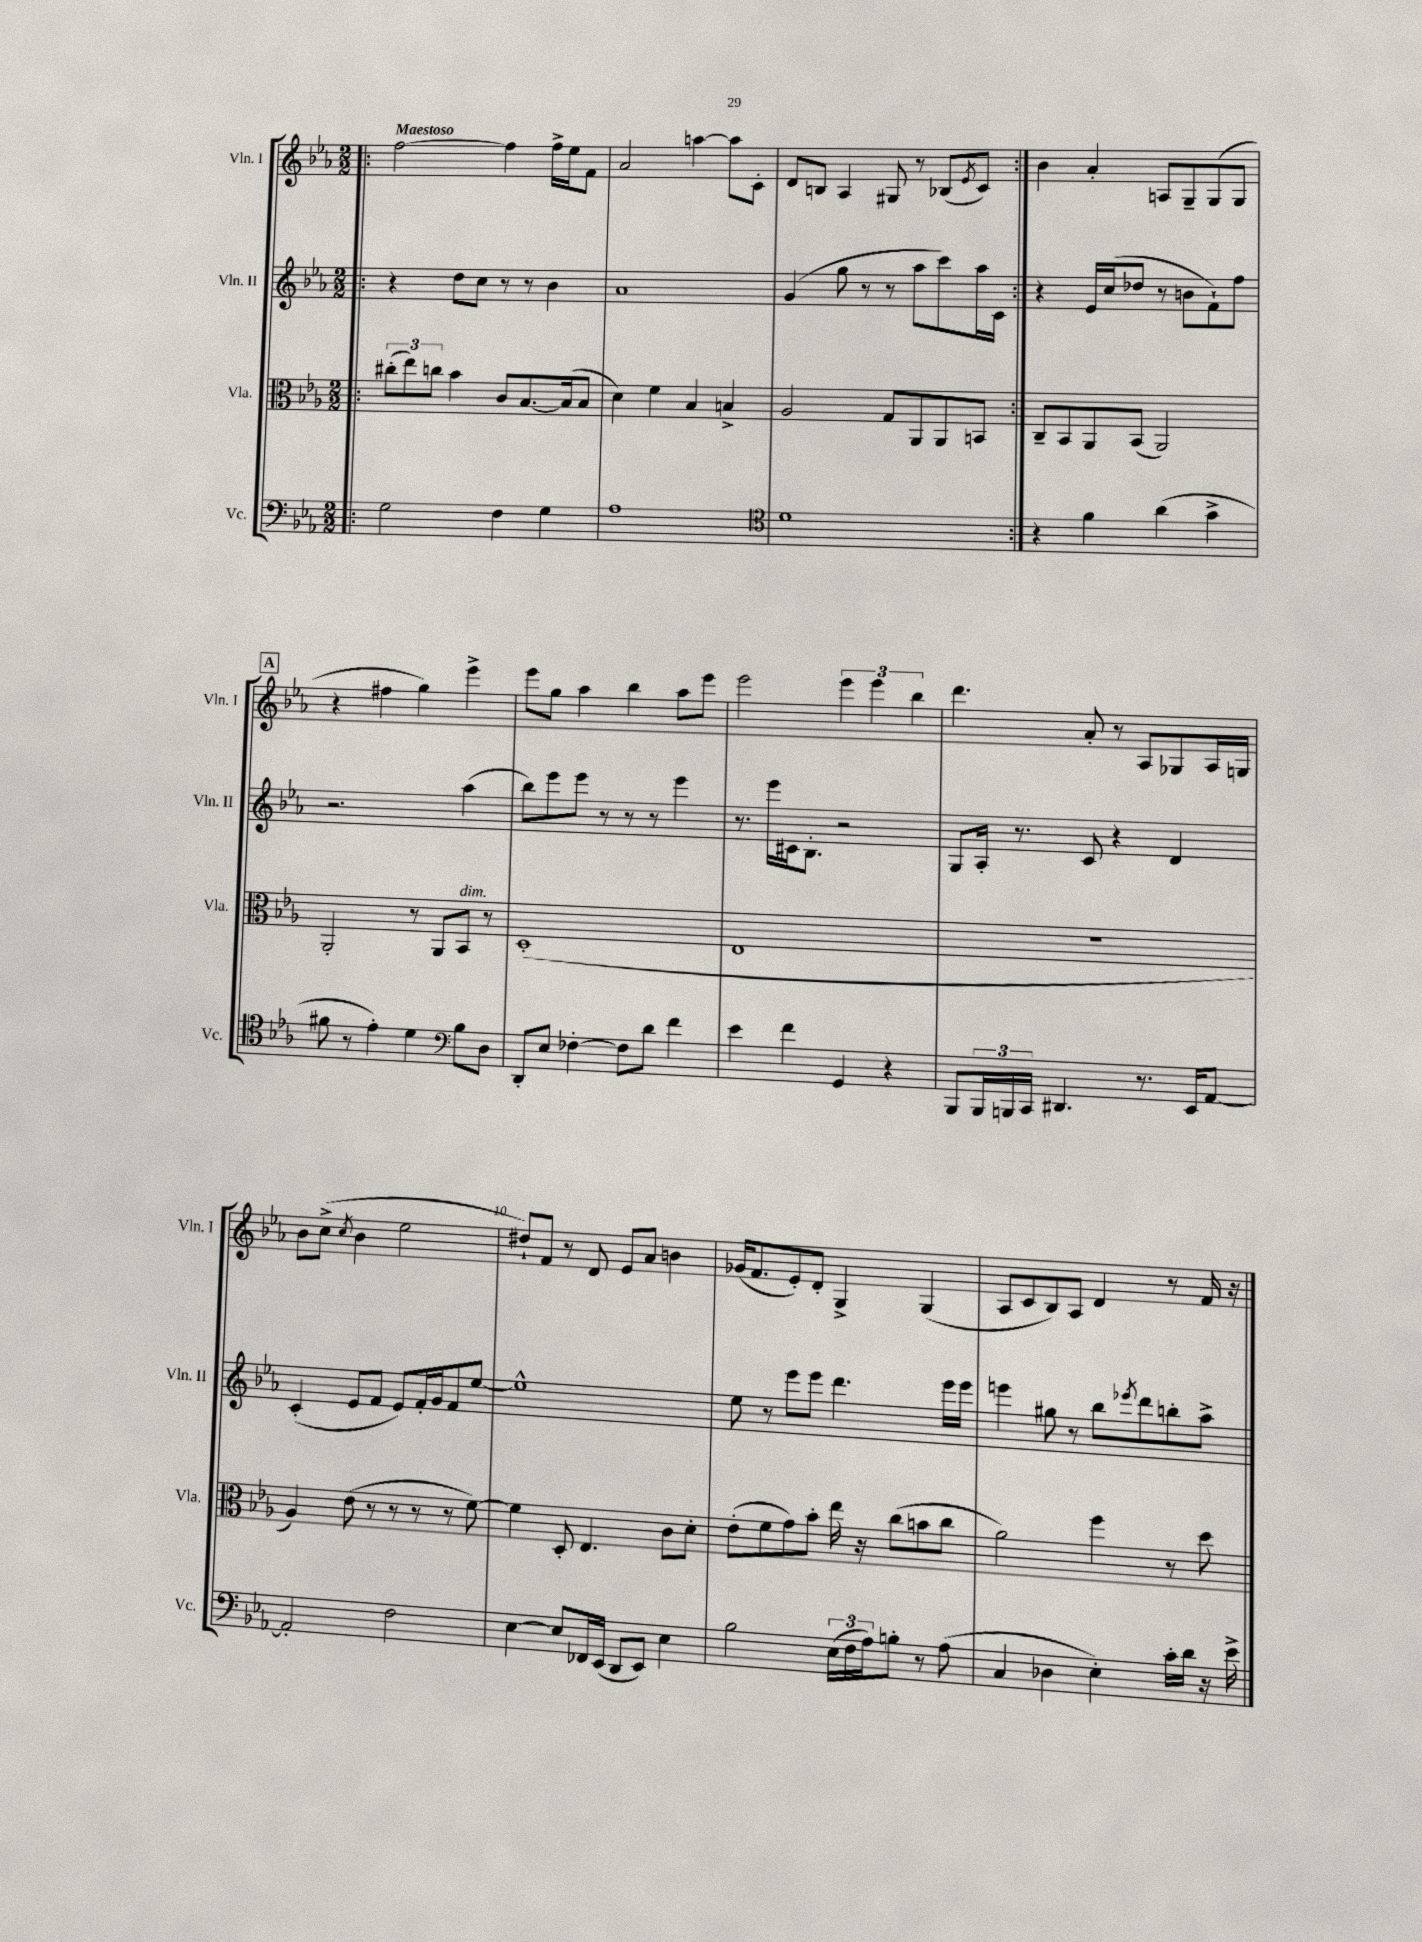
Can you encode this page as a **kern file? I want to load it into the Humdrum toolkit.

**kern	**kern	**kern	**kern
*staff4	*staff3	*staff2	*staff1
*clefF4	*clefC3	*clefG2	*clefG2
*k[b-e-a-]	*k[b-e-a-]	*k[b-e-a-]	*k[b-e-a-]
*M2/2	*M2/2	*M2/2	*M2/2
=!|:	=!|:	=!|:	=!|:
2G\	(12cc#'\L	4r	[2ff\
.	12ee-\)	.	.
.	12cc\J	.	.
.	4b-\	8dd\L	.
.	.	8cc\J	.
4F\	8c/L	8r	4ff\]
.	[8.B-/	8r	.
4G\	.	4b-\	16ff^\LL
.	(16B-/]k	.	16ee-\J
.	8B-/J	.	8f\J
=	=	=	=
1A-	4d\)	1a-	2a-/
.	4f\	.	.
.	4B-/	.	[4aa\
.	4B^/	.	8aa\]L
.	.	.	8c'\J
=	=	=	=
*clefC4	*	*	*
1d	2A-/	(4g/	8d/L
.	.	.	8B/J
.	.	8gg\	4A-/
.	.	8r	.
.	8G/L	8r	8G#/
.	8AA-/	8aa-\L	8r
.	8AA-/	8ccc\)	(8B-/L
.	.	.	8qe-/
.	8BB/J	16aa-\L	8c/J)
.	.	16c\JJ	.
=:|!	=:|!	=:|!	=:|!
4r	8C~/L	4r	4b-\
.	8BB-/	.	.
4f\	8AA-/	16e-/LL	4a-'/
.	.	(16cc/J	.
.	(8BB-/J	8dd-/J	.
(4a-\	2AA-/)	8r	8A/L
.	.	8b\L	8G~/
4g^\	.	8f`\)	(8G/
.	.	8ff\J	8G/J
=	=	=	=
8f#\	2AA-'/	2.r	4r
8r	.	.	.
4e-'\)	.	.	4ff#\
4d\	8r	.	4gg\)
.	8AA-/L	.	.
*clefF4	*	*	*
8B-\L	8BB-/J	(4aa-\	4eee-^\
8D\J	8r	.	.
=	=	=	=
8DD'/L	(1D'	8bb-\L)	8eee-\L
8E-/J	.	8eee-\	8gg\J
[4F-'\	.	8eee-\J	4aa-\
.	.	8r	.
8F-\]L	.	8r	4bb-\
8d\J	.	8r	.
4f\	.	4eee-\	8aa-\L
.	.	.	8eee-\J
=	=	=	=
4e-\	1E-	8.r	2eee-\
.	.	16eee-\LL	.
4f\	.	16c#\J	.
.	.	8.B-'\J	.
4GG/	.	2r	6eee-\
.	.	.	6eee-\
4r	.	.	.
.	.	.	6bb-\
=	=	=	=
8BBB-/L	1r	8G/L	4.ddd\
24BBB-/L	.	16A-'/Jk	.
24BBB/	.	.	.
.	.	8.r	.
24CC/JJ	.	.	.
4.DD#/	.	.	.
.	.	8c/	8a-'/
.	.	4r	8r
8.r	.	.	8A-/L
.	.	4d/	8G-/
16EE-/LK	.	.	.
[8AA-/J	.	.	16A-/L
.	.	.	16G/JJ
=	=	=	=
2AA-'/]	4A-/)	(4c'/	8b-\L
.	.	.	(8cc^\J
.	.	.	8qcc/
.	(8e-\	8e-/L	4b-\
.	8r	8f/J	.
2F\	8r	8e-/L)	2ee-\
.	8r	16f'/L	.
.	.	16g/J	.
.	8r	8f/	.
.	[8f\)	[8ee-/J	.
=	=	=	=
[4E-\	4f\]	1ee-^^]	8dd#`/L)
.	.	.	8f/J
8E-/]L	8D'/	.	8r
16FF-/L	4.E-/	.	8d/
(16EE-/JJ	.	.	.
8DD/L	.	.	8e-/L
8EE-/J)	.	.	8a-/J
4E-\	8c\L	.	4b\
.	8d'\J	.	.
=	=	=	=
2B-\	(8e-'\L	8ee-\	(16g-/LK
.	.	.	8.f/
.	8f\	8r	.
.	8g\)	8eee-\L	8e-'/)
.	8b-'\J	8eee-\J	8d'/J
(24E-\LL	16ee-\	4.ddd\	4G^/
24F\	.	.	.
.	16r	.	.
24A-\J)	.	.	.
8B'\J	(8cc\L	.	.
8r	8b\	.	(4G/
(8A-\	8cc\J	16eee-\LL	.
.	.	16eee-\JJ	.
=	=	=	=
4C/	2a-\)	4eee\	8A-/L
.	.	.	8c/
4D-\	.	8gg#\	8B-/)
.	.	8r	8A-/J
4E-'\)	4ff\	8bb-\L	4d/
.	.	8qeee-/	.
.	.	8ddd\	.
16c'\LL	8r	8bb'\	8r
16d\JJ	.	.	.
16r	8dd\	8aa-^\J	16f/
16e-^\	.	.	16r
==	==	==	==
*-	*-	*-	*-
